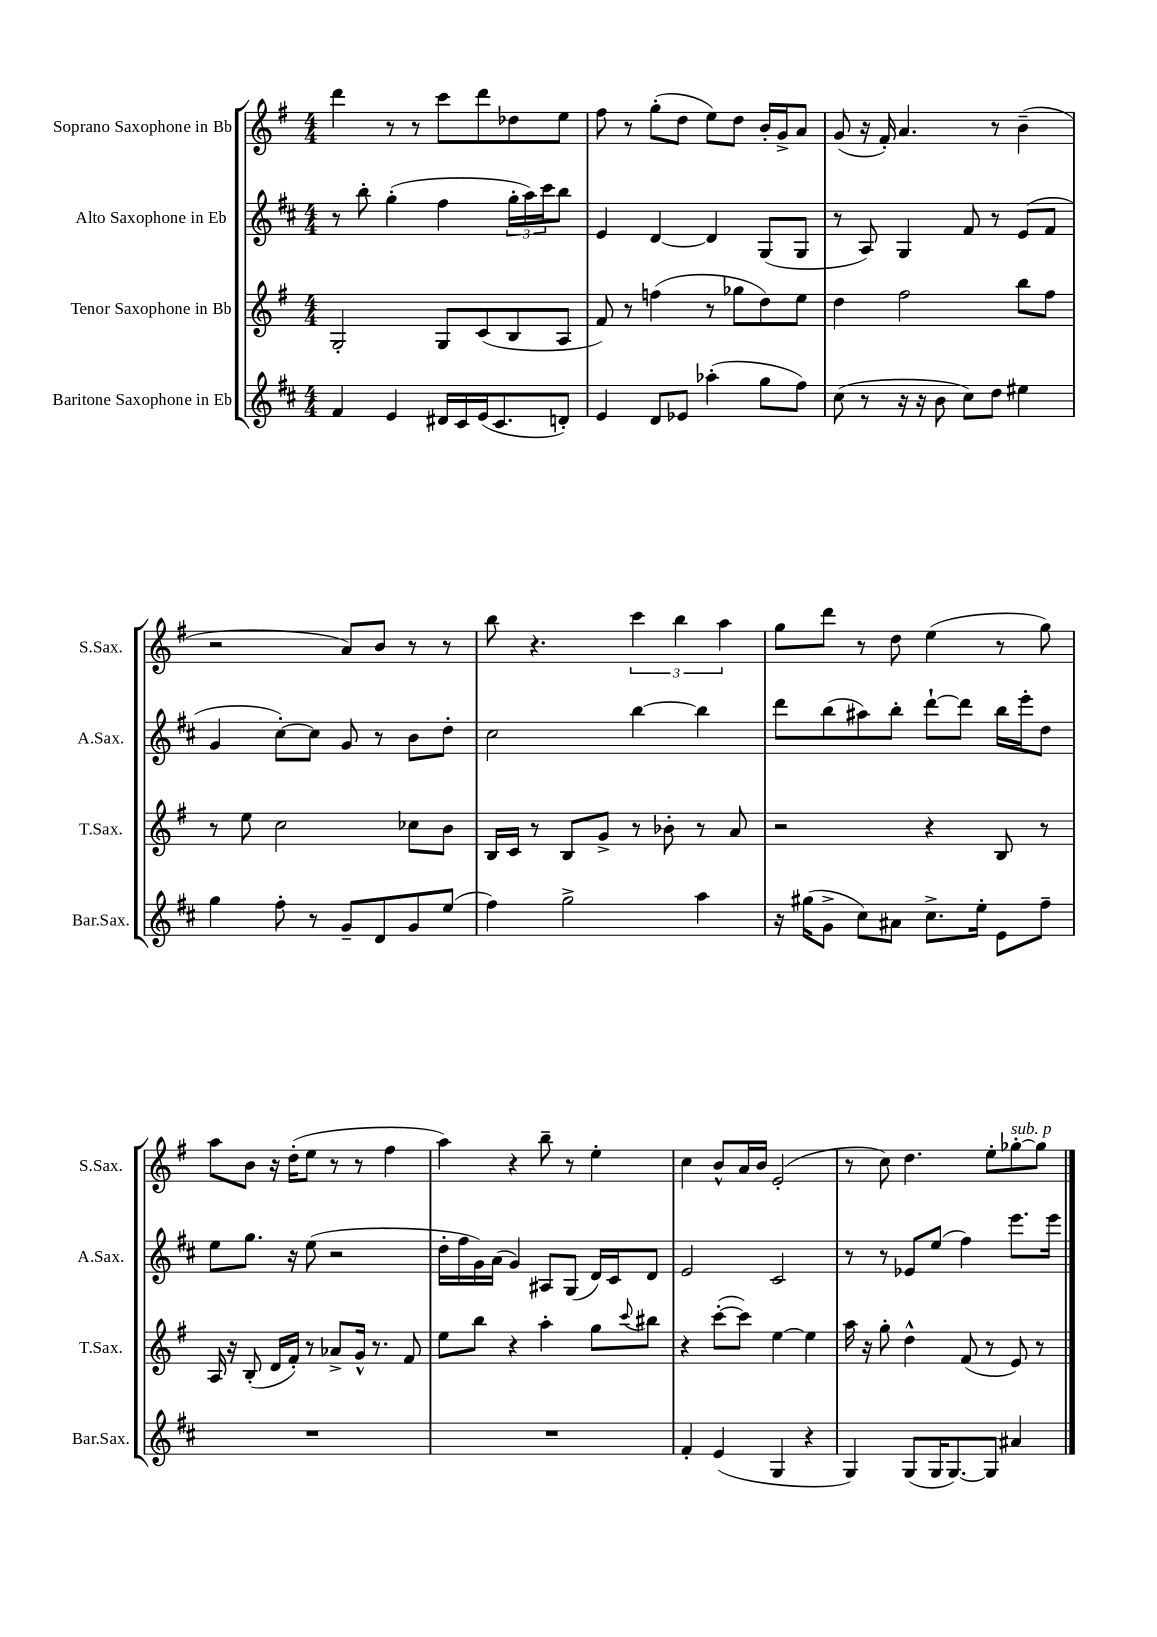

**kern	**kern	**kern	**kern
*staff4	*staff3	*staff2	*staff1
*clefG2	*clefG2	*clefG2	*clefG2
*k[f#c#]	*k[f#]	*k[f#c#]	*k[f#]
*M4/4	*M4/4	*M4/4	*M4/4
4f#/	2G'/	8r	4ddd\
.	.	8bb'\	.
4e/	.	(4gg'\	8r
.	.	.	8r
16d#/LL	8G/L	4ff#\	8ccc\L
16c#/	.	.	.
(16e/J	(8c/	.	8ddd\
8.c#/	.	.	.
.	8B/	24gg'\LL	8dd-\
.	.	24aa\)	.
.	.	24ccc#\J	.
8d'/J)	8A/J	8bb\J	8ee\J
=	=	=	=
4e/	8f#/)	4e/	8ff#\
.	8r	.	8r
8d/L	(4ff\	[4d/	(8gg'\L
8e-/J	.	.	8dd\J
(4aa-'\	8r	4d/]	8ee\L)
.	8gg-\L	.	8dd\J
8gg\L	8dd\)	(8G/L	16b'/LL
.	.	.	16g^/J
8ff#\J)	8ee\J	8G/J	8a/J
=	=	=	=
(8cc#\	4dd\	8r	(8g/
8r	.	8A/)	16r
.	.	.	16f#'/)
16r	2ff#\	4G/	4.a/
16r	.	.	.
8b\	.	.	.
8cc#\L)	.	8f#/	.
8dd\J	.	8r	8r
4ee#\	8bb\L	(8e/L	(4b~\
.	8ff#\J	8f#/J	.
=	=	=	=
4gg\	8r	4g/	2r
.	8ee\	.	.
8ff#'\	2cc\	[8cc#'\L)	.
8r	.	8cc#\]J	.
8g~/L	.	8g/	8a/L)
8d/	.	8r	8b/J
8g/	8cc-\L	8b\L	8r
(8ee/J	8b\J	8dd'\J	8r
=	=	=	=
4ff#\)	16B/LL	2cc#\	8bb\
.	16c/JJ	.	.
.	8r	.	4.r
2gg^\	8B/L	.	.
.	8g^/J	.	.
.	8r	[4bb\	6ccc\
.	8b-'\	.	.
.	.	.	6bb\
4aa\	8r	4bb\]	.
.	.	.	6aa\
.	8a/	.	.
=	=	=	=
16r	2r	8ddd\L	8gg\L
(16gg#\LK	.	.	.
8g^\J	.	(8bb\	8ddd\J
8cc#\L)	.	8aa#\)	8r
8a#\J	.	8bb'\J	8dd\
8.cc#^\L	4r	[8ddd`\L	(4ee\
.	.	8ddd\]J	.
16ee'\Jk	.	.	.
8e\L	8B/	16bb\LL	8r
.	.	16eee'\J	.
8ff#~\J	8r	8dd\J	8gg\)
=	=	=	=
1r	16A/	8ee\L	8aa\L
.	16r	.	.
.	(8B'/	8.gg\J	8b\J
.	16d/LL	.	16r
.	16f#'/JJ)	16r	(16dd'\LK
.	8r	(8ee\	8ee\J
.	8a-^/L	2r	8r
.	16g^^/Jk	.	8r
.	8.r	.	.
.	.	.	4ff#\
.	8f#/	.	.
=	=	=	=
1r	8ee\L	16dd'\LL	4aa\)
.	.	16ff#\	.
.	8bb\J	16g\)	.
.	.	(16a\JJ	.
.	4r	4g/)	4r
.	4aa'\	8A#/L	8bb~\
.	.	(8G/J	8r
.	8gg\L	16d/LL)	4ee'\
.	.	16c#/J	.
.	8qqccc/	.	.
.	8bb#\J	8d/J	.
=	=	=	=
4f#'/	4r	2e/	4cc\
(4e/	([8ccc'\L	.	8b^^/L
.	8ccc\]J)	.	16a/L
.	.	.	16b/JJ
4G/	[4ee\	2c#/	(2e'/
4r	4ee\]	.	.
=	=	=	=
4G/)	16aa\	8r	8r
.	16r	.	.
.	8gg'\	8r	8cc\)
(8G/L	4dd^^\	8e-/L	4.dd\
16G/K	.	(8ee/J	.
[8.G/)	.	.	.
.	(8f#/	4ff#\)	.
8G/]J	8r	.	8ee'\L
4a#/	8e/)	8.eee\L	[8gg-'\
.	8r	.	8gg-\]J
.	.	16eee\Jk	.
==	==	==	==
*-	*-	*-	*-
